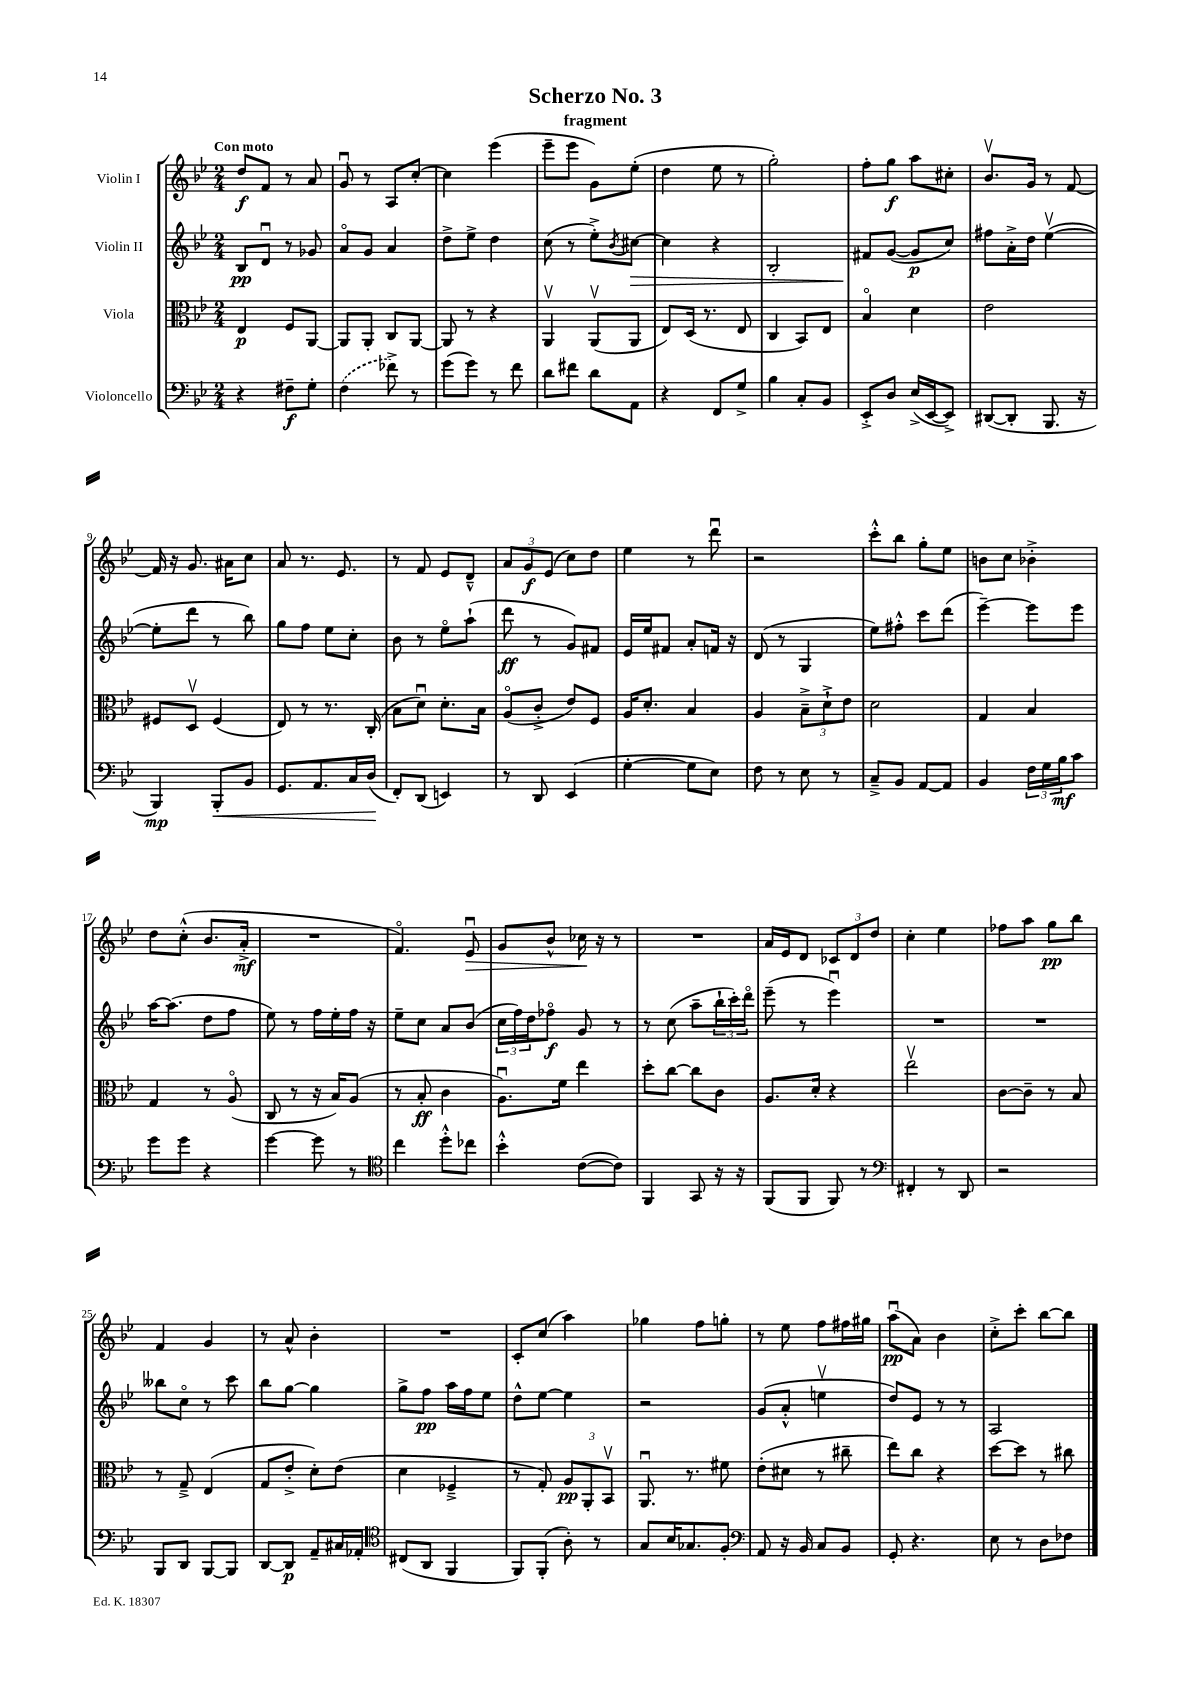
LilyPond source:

\header { title = "Scherzo No. 3" subtitle = "fragment" }
<<
\new StaffGroup <<
\new Staff = "s0" \with { instrumentName = "Violin I" } {
    \clef treble \key bes \major \numericTimeSignature \time 2/4 \tempo "Con moto"
    d''8\f f'8 r8 a'8 |
    g'8\downbow r8 a8 c''8~-. |
    c''4 ees'''4( |
    ees'''8-- ees'''8 g'8) ees''8-.( |
    d''4 ees''8 r8 |
    g''2-.) |
    f''8-. g''8\f a''8 cis''8-. |
    bes'8.\upbow g'16 r8 f'8~ |
    f'16 r16 g'8. ais'16 c''8 |
    a'8 r8. ees'8. |
    r8 f'8 ees'8 d'8---^ |
    \tuplet 3/2 { a'8 g'8\f ees'8( } c''8) d''8 |
    ees''4 r8 d'''8\downbow |
    r2 |
    c'''8-.-^ bes''8 g''8-. ees''8 |
    b'8 c''8 bes'4-.-> |
    d''8 c''8-.-^( bes'8. a'16-.->\mf |
    R2 |
    f'4.\flageolet) ees'8\downbow\> |
    g'8 bes'8-^ ces''16\! r16 r8 |
    R2 |
    a'16 ees'16 d'8 \tuplet 3/2 { ces'8 d'8 d''8 } |
    c''4-. ees''4 |
    fes''8 a''8 g''8\pp bes''8 |
    f'4 g'4 |
    r8 a'8-^ bes'4-. |
    R2 |
    c'8-. c''8( a''4) |
    ges''4 f''8 g''8-. |
    r8 ees''8 f''8 fis''16 gis''16 |
    a''8\downbow\pp( a'8) bes'4 |
    c''8-.-> c'''8-. bes''8~ bes''8 \bar "|." |
}
\new Staff = "s1" \with { instrumentName = "Violin II" } {
    \clef treble \key bes \major \numericTimeSignature \time 2/4
    bes8\pp d'8\downbow r8 ges'8 |
    a'8\flageolet g'8 a'4 |
    d''8-> ees''8-> d''4 |
    c''8( r8 ees''8-.->) \acciaccatura { bes'8 } cis''8~\> |
    cis''4 r4 |
    bes2-. |
    fis'8\! g'8~( g'8\p c''8) |
    fis''8 a'16-.-> d''16 ees''4~\upbow( |
    ees''8-. d'''8 r8 bes''8) |
    g''8 f''8 ees''8 c''8-. |
    bes'8 r8 ees''8\flageolet a''8-!( |
    d'''8\ff r8 g'8) fis'8 |
    ees'16 ees''16 fis'8 a'8-. f'16 r16 |
    d'8( r8 g4 |
    ees''8) fis''8-.-^ c'''8 d'''8( |
    ees'''4~--) ees'''8 ees'''8 |
    a''16~ a''8.( d''8 f''8 |
    ees''8) r8 f''16 ees''16-. f''16 r16 |
    ees''8-- c''8 a'8 bes'8( |
    \tuplet 3/2 { c''16 f''16) d''16 } fes''8\flageolet\f g'8 r8 |
    r8 c''8( a''8-- \tuplet 3/2 { bes''16-! c'''16-.) d'''16\flageolet } |
    ees'''8--( r8 ees'''4\downbow) |
    R2 |
    R2 |
    beses''8 c''8\flageolet r8 c'''8 |
    bes''8 g''8~ g''4 |
    g''8-> f''8\pp a''16 f''16 ees''8 |
    d''8-^ ees''8~ ees''4 |
    r2 |
    g'8( a'8-.-^ e''4\upbow |
    d''8) ees'8 r8 r8 |
    a2 \bar "|." |
}
\new Staff = "s2" \with { instrumentName = "Viola" } {
    \clef alto \key bes \major \numericTimeSignature \time 2/4
    ees4\p f8 a,8~ |
    a,8 a,8-. c8 a,8~ |
    a,8 r8 r4 |
    a,4\upbow a,8\upbow( a,8 |
    ees8) d16( r8. ees8 |
    c4 bes,8) ees8 |
    bes4\flageolet d'4 |
    ees'2 |
    fis8 d8\upbow fis4( |
    ees8) r8 r8. c16-.( |
    bes8 d'8\downbow) d'8.-. bes16 |
    a8\flageolet( c'8-.-> ees'8) f8 |
    a16 d'8.-. bes4 |
    a4 \tuplet 3/2 { bes8---> d'8-!-> ees'8 } |
    d'2 |
    g4 bes4 |
    g4 r8 a8\flageolet( |
    c8 r8 r16 bes16) a8( |
    r8 bes8-.\ff c'4 |
    a8.\downbow) f'16 ees''4 |
    d''8-. c''8~ c''8 c'8 |
    a8. d'16-. r4 |
    ees''2\upbow |
    c'8~ c'8-- r8 bes8 |
    r8 g8---> ees4( |
    g8 ees'8-.-> d'8-.) ees'8( |
    d'4 fes4---> |
    r8 g8-.) \tuplet 3/2 { a8\pp a,8-. bes,8\upbow } |
    a,8.\downbow r8. fis'8 |
    ees'8-.( dis'8 r8 cis''8-- |
    ees''8) c''8 r4 |
    d''8~ d''8 r8 cis''8 \bar "|." |
}
\new Staff = "s3" \with { instrumentName = "Violoncello" } {
    \clef bass \key bes \major \numericTimeSignature \time 2/4
    r4 fis8--\f g8-. |
    \once \slurDashed f4( fes'8->) r8 |
    g'8( g'8) r8 f'8 |
    d'8 fis'8 d'8 a,8 |
    r4 f,8 g8-> |
    bes4 c8-. bes,8 |
    ees,8-.-> d8 ees16->( ees,16~ ees,8->) |
    dis,8~( dis,8-. bes,,8. r16 |
    bes,,4\mp) bes,,8-.\< bes,8 |
    g,8. a,8. c16 d16\!( |
    f,8-.) d,8( e,4) |
    r8 d,8 ees,4( |
    g4~-. g8 ees8) |
    f8 r8 ees8 r8 |
    c8---> bes,8 a,8~ a,8 |
    bes,4 \tuplet 3/2 { f16 g16 bes16\mf } c'8 |
    g'8 g'8 r4 |
    g'4~ g'8 r8 |
    \clef tenor c''4 d''8-.-^ ces''8 |
    bes'4-.-^ c'8~( c'8) |
    f,4 g,8 r16 r16 |
    f,8( f,8 f,8) r8 |
    \clef bass fis,4-. r8 d,8 |
    r2 |
    bes,,8 d,8 bes,,8~ bes,,8 |
    d,8~ d,8\p a,8-- cis16 aes,16-. |
    \clef tenor cis8( a,8 f,4 |
    f,8) f,8-.( a8-.) r8 |
    g8 bes16 ges8. f8-. |
    \clef bass a,8 r16 bes,16 c8 bes,8 |
    g,8-. r4. |
    ees8 r8 d8 fes8 \bar "|." |
}
>>
>>
